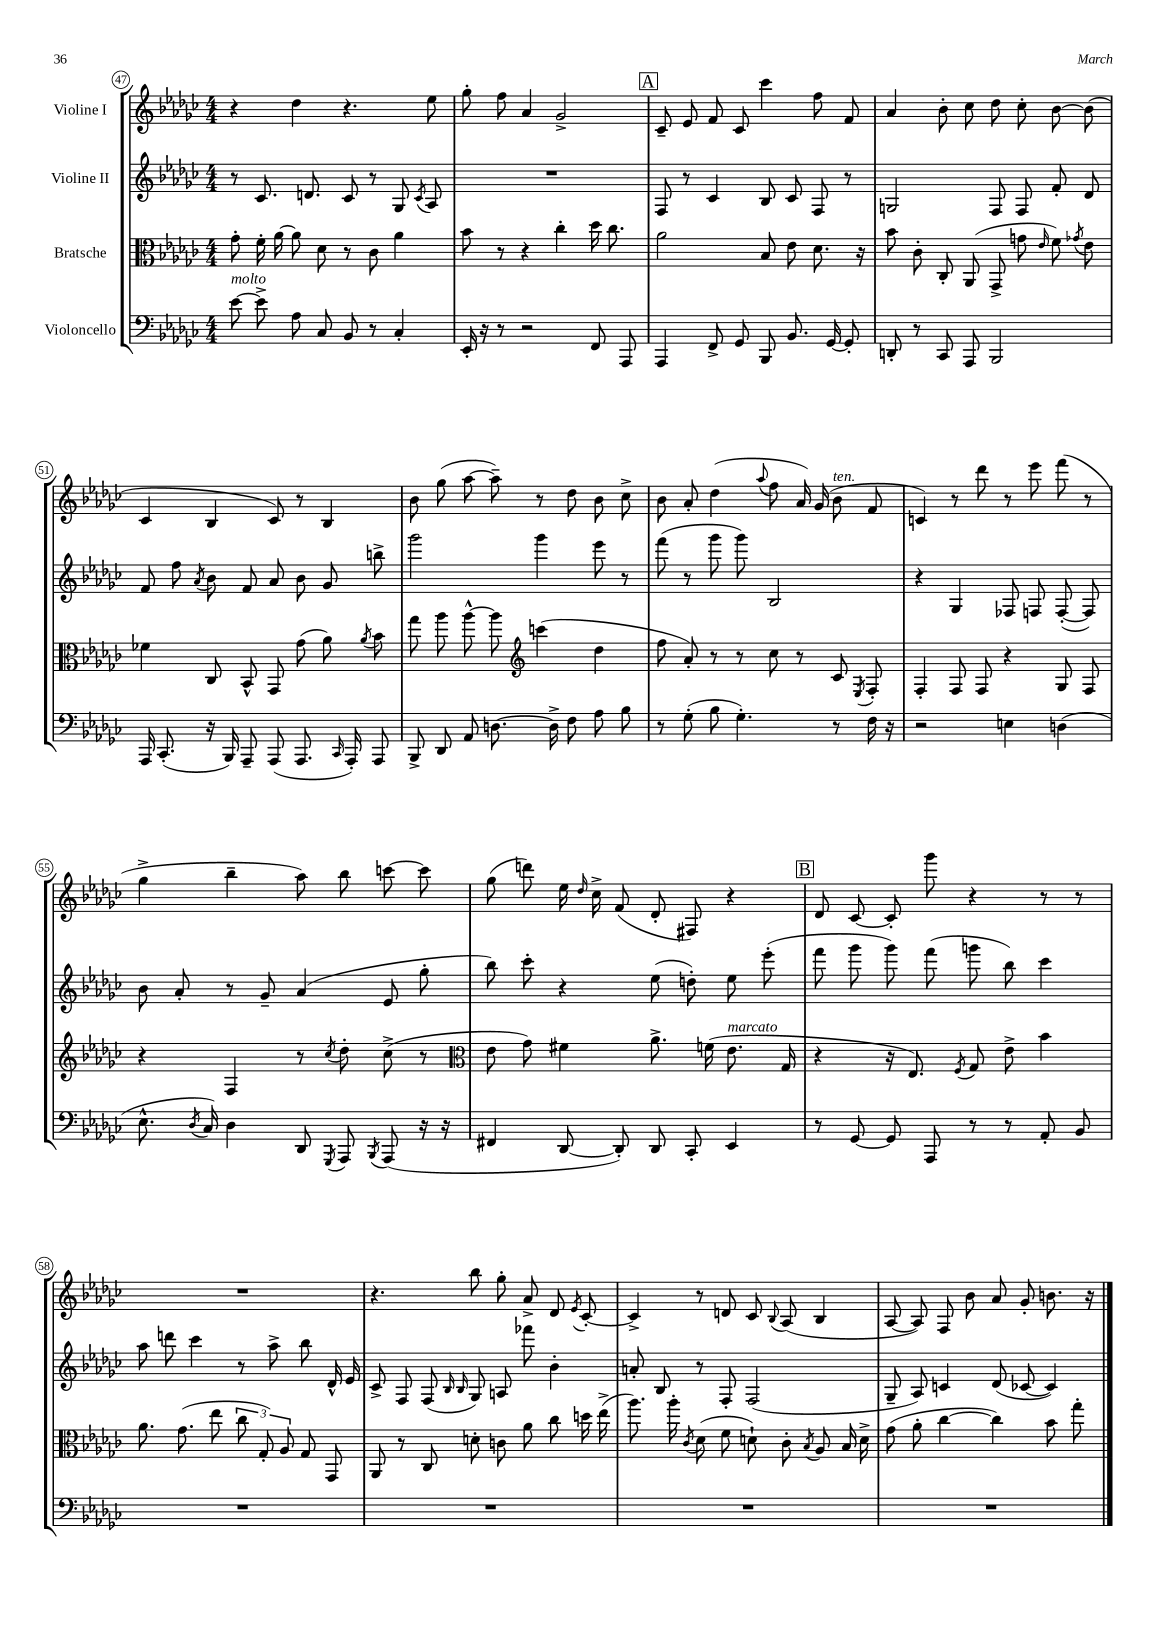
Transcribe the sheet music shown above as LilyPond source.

<<
\new StaffGroup <<
\new Staff = "s0" \with { instrumentName = "Violine I" } {
    \clef treble \key ges \major \numericTimeSignature \time 4/4
    \autoBeamOff r4 des''4 r4. ees''8 |
    ges''8-. f''8 aes'4 ges'2-> |
    \mark \markup { \box "A" } ces'8-- ees'8 f'8 ces'8 ces'''4 f''8 f'8 |
    aes'4 bes'8-. ces''8 des''8 ces''8-. bes'8~ bes'8( |
    ces'4 bes4 ces'8) r8 bes4 |
    bes'8 ges''8( aes''8~ aes''8--) r8 des''8 bes'8 ces''8-> |
    bes'8 aes'8-. des''4( \appoggiatura { aes''8 } f''8 aes'16) ges'16( bes'8^\markup { \italic "ten." } f'8 |
    c'4) r8 des'''8 r8 ees'''8 f'''8( r8 |
    ges''4-> bes''4-- aes''8) bes''8 c'''8~ c'''8 |
    ges''8( d'''8) ees''16 \grace { des''16 } ces''16-> f'8( des'8-. fis8) r4 |
    \mark \markup { \box "B" } des'8 ces'8~ ces'8-. ges'''8 r4 r8 r8 |
    R1 |
    r4. bes''8 ges''8-. aes'8-> des'8 \acciaccatura { ees'8 } ces'8~-. |
    ces'4-> r8 d'8 ces'8 \appoggiatura { bes8 } aes8( bes4 |
    aes8~ aes8) f8 bes'8 aes'8 ges'8-. b'8. r16 \bar "|." |
}
\new Staff = "s1" \with { instrumentName = "Violine II" } {
    \clef treble \key ges \major \numericTimeSignature \time 4/4
    \autoBeamOff r8 ces'8. d'8. ces'8 r8 ges8 \acciaccatura { ces'8 } aes8 |
    R1 |
    \mark \markup { \box "A" } f8 r8 ces'4 bes8 ces'8 f8 r8 |
    g2 f8 f8 f'8-. des'8 |
    f'8 f''8 \acciaccatura { aes'8 } bes'8 f'8 aes'8 bes'8 ges'8 b''8-> |
    ges'''2 ges'''4 ees'''8 r8 |
    f'''8( r8 ges'''8 ges'''8) bes2 |
    r4 ges4 fes8 f8 f8~-.( f8) |
    bes'8 aes'8-. r8 ges'8-- aes'4( ees'8 ges''8-. |
    bes''8) ces'''8-. r4 ees''8( d''8-.) ees''8 ees'''8-.( |
    \mark \markup { \box "B" } f'''8 ges'''8 ges'''8) f'''8( g'''8 bes''8) ces'''4 |
    aes''8 d'''8 ces'''4 r8 aes''8-> bes''8 des'16-^ ees'16 |
    ces'8-> f8 f8( \grace { bes16 bes16 } ges8) a8 fes'''8 bes'4-. |
    a'8-. bes8 r8 f8-. f2( |
    ges8-- aes8) c'4 des'8( ces'8~ ces'4) \bar "|." |
}
\new Staff = "s2" \with { instrumentName = "Bratsche" } {
    \clef alto \key ges \major \numericTimeSignature \time 4/4
    \autoBeamOff ges'8-. f'16-. aes'16~ aes'8 des'8 r8 ces'8 aes'4 |
    bes'8 r8 r4 ces''4-. des''16 ces''8. |
    \mark \markup { \box "A" } aes'2 bes8 ees'8 des'8. r16 |
    bes'8 ces'8-. ces8-. aes,8( ges,8-> g'8 \grace { ees'16 } f'8) \acciaccatura { ges'8 } ees'8 |
    fes'4 ces8 bes,8-^ ges,8 ges'8( aes'8) \acciaccatura { aes'8 } bes'8 |
    ges''8 aes''8 aes''8~-^ aes''8 \clef treble c'''4( des''4 |
    f''8 aes'8-.) r8 r8 ces''8 r8 ces'8 \acciaccatura { ees8 } f8-. |
    f4-. f8 f8 r4 ges8 f8 |
    r4 f4 r8 \acciaccatura { ces''8 } des''8-. ces''8->( r8 |
    \clef alto ees'8 ges'8) fis'4 aes'8.-> f'16( ees'8.^\markup { \italic "marcato" } ges16 |
    \mark \markup { \box "B" } r4 r16 ees8.) \acciaccatura { f8 } ges8 ees'8-> bes'4 |
    aes'8. ges'8.( ees''8 \tuplet 3/2 { ces''8 ges8-.) aes8 } ges8 ges,8 |
    aes,8 r8 ces8 d'8-. c'8 aes'8 ces''8 d''16 ees''16->( |
    aes''8.) aes''16-. \acciaccatura { ces'8 } des'8( f'8 d'8-!) ces'8-. \acciaccatura { bes8 } aes8 bes16 d'16-> |
    ges'8( aes'8-. ces''4~ ces''4) bes'8 ges''8-. \bar "|." |
}
\new Staff = "s3" \with { instrumentName = "Violoncello" } {
    \clef bass \key ges \major \numericTimeSignature \time 4/4
    \autoBeamOff ees'8~^\markup { \italic "molto" } ees'8-> aes8 ces8 bes,8 r8 ces4-. |
    ees,16-. r16 r8 r2 f,8 aes,,8 |
    \mark \markup { \box "A" } aes,,4 f,8-> ges,8 bes,,8 bes,8. ges,16~ ges,8-. |
    d,8-. r8 ces,8 aes,,8 bes,,2 |
    aes,,16 ces,8.-.( r16 bes,,16) aes,,8-- aes,,8( aes,,8. \grace { ces,16 } aes,,16-.) aes,,8 |
    bes,,8-> des,8 aes,8 d8.~ d16-> f8 aes8 bes8 |
    r8 ges8-.( bes8 ges4.-.) r8 f16 r16 |
    r2 e4 d4( |
    ees8.-^ \acciaccatura { des8 } ces16) des4 des,8 \acciaccatura { ges,,8 } aes,,8 \acciaccatura { bes,,8 } aes,,8( r16 r16 |
    fis,4 des,8~ des,8-.) des,8 ces,8-. ees,4 |
    \mark \markup { \box "B" } r8 ges,8~ ges,8 aes,,8 r8 r8 aes,8-. bes,8 |
    R1 |
    R1 |
    R1 |
    R1 \bar "|." |
}
>>
>>
\layout { \context { \Score currentBarNumber = #47 \override BarNumber.stencil = #(make-stencil-circler 0.1 0.3 ly:text-interface::print) } }
